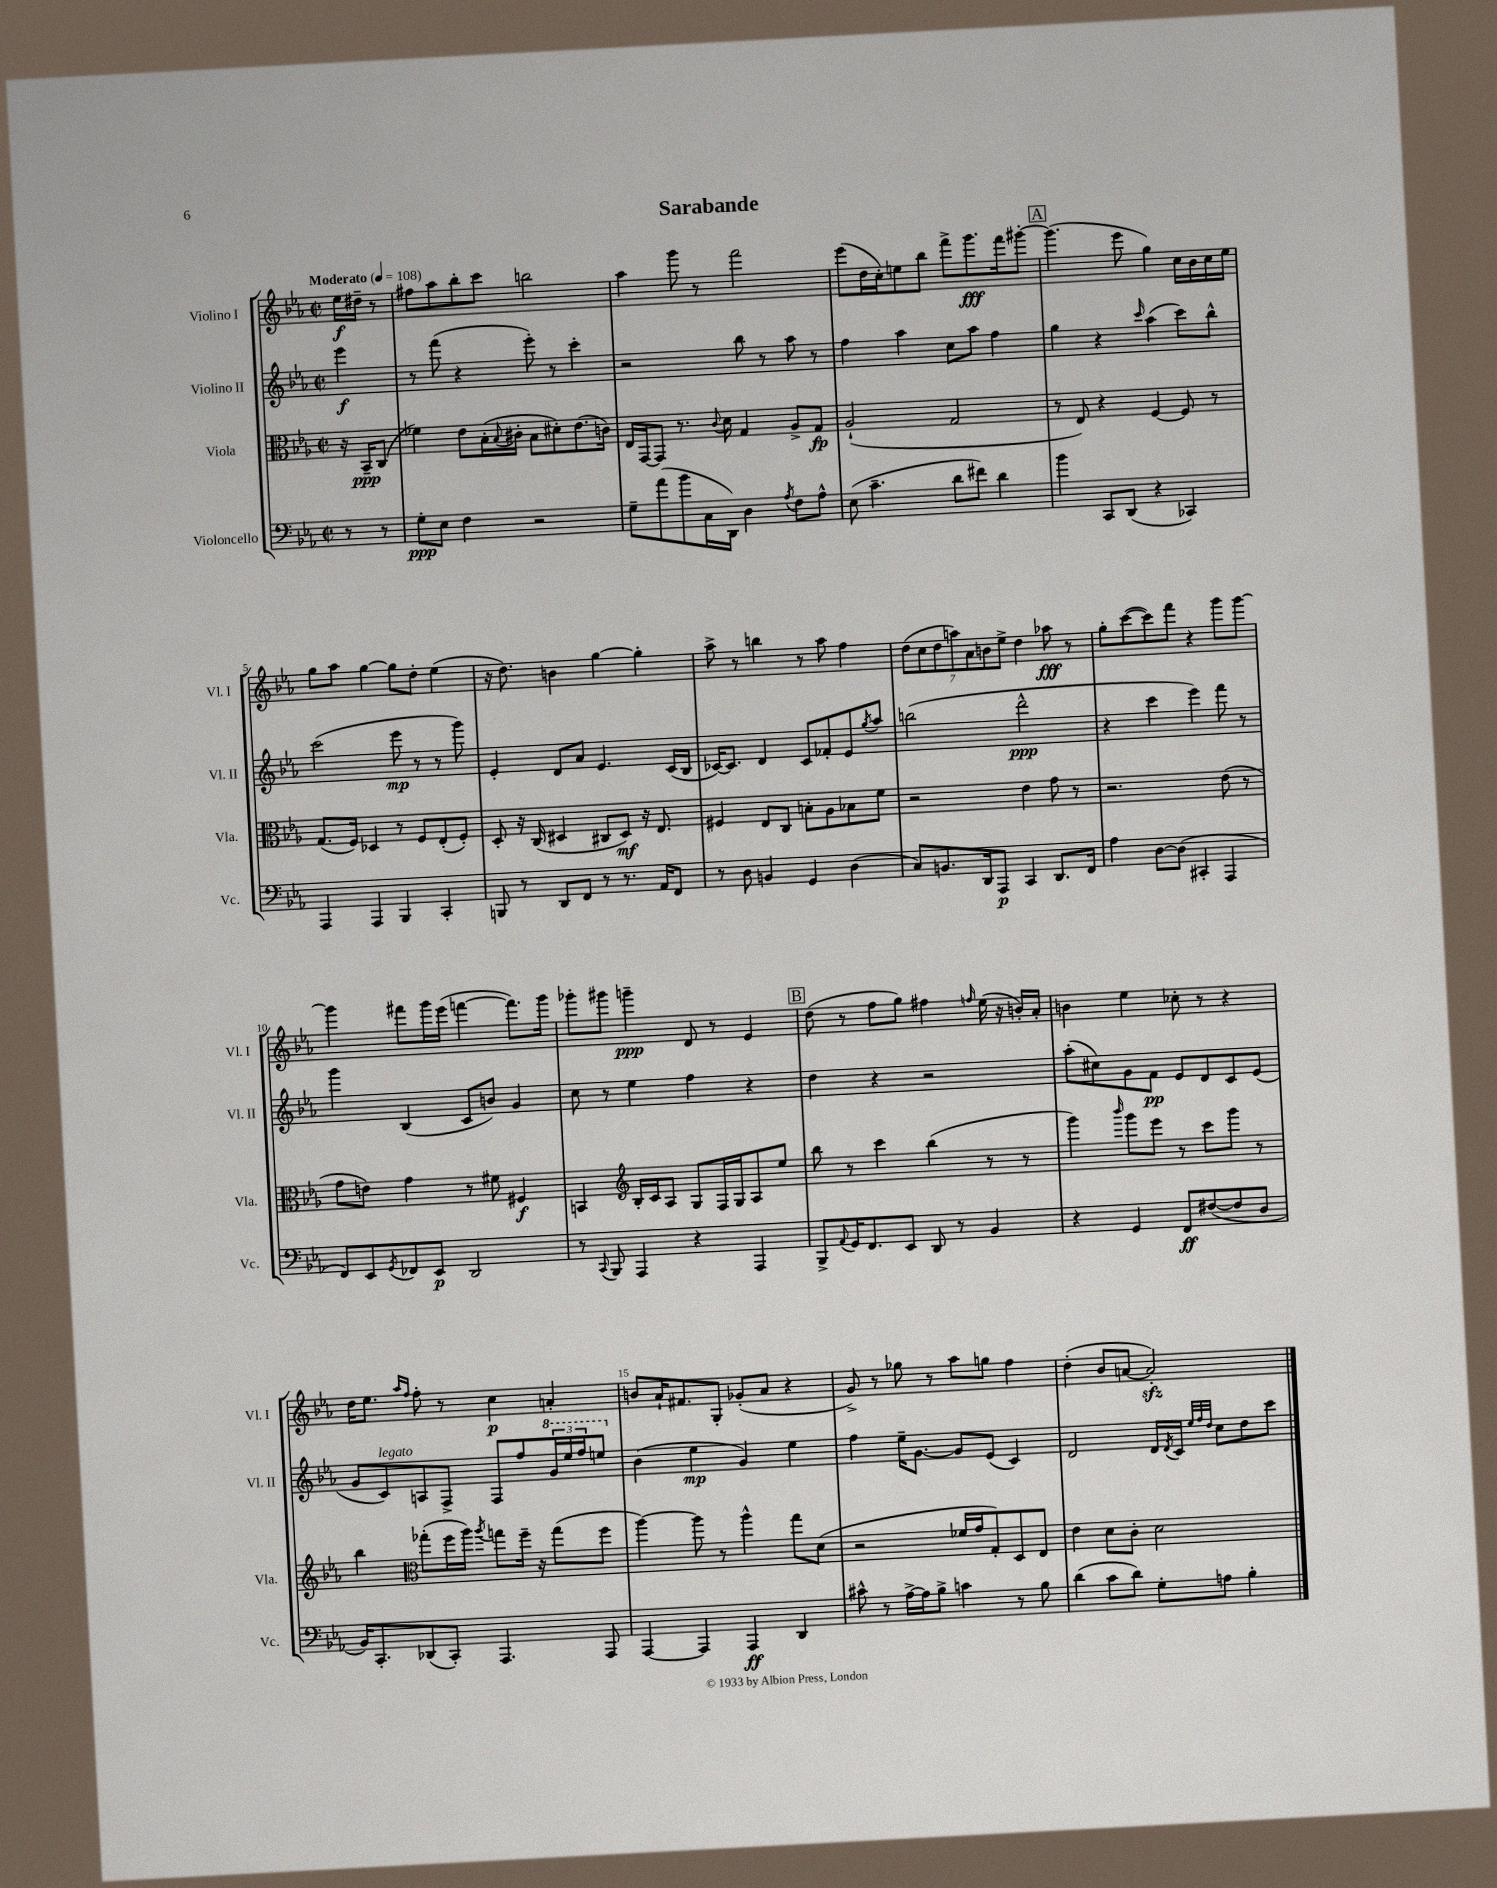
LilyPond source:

\header { title = "Sarabande" }
<<
\new StaffGroup <<
\new Staff = "s0" \with { instrumentName = "Violino I" shortInstrumentName = "Vl. I" } {
    \clef treble \key ees \major \defaultTimeSignature \time 2/2 \partial 4 \tempo "Moderato" 4 = 108
    ees''16\f dis''16-- r8 |
    fis''8 aes''8 bes''8-. c'''8 b''2 |
    aes''4 g'''8 r8 f'''2 |
    ees'''8( d''16 c''16-.) e''8 bes''8 f'''8-> g'''8.\fff f'''16 gis'''8~-. |
    \mark \markup { \box "A" } gis'''4.( ees'''8 g''4) c''16 bes'16 c''16 ees''16 |
    g''8 aes''8 g''4~ g''8 d''8-. ees''4( |
    r16 d''8.) b'4 g''4~ g''4-. |
    aes''8-> r8 b''4 r8 aes''8 f''4 |
    \tuplet 7/4 { d''8( c''8 d''8 a''8) aes'8 b'8 ees''8-> } d''4 aes''8\fff r8 |
    g''8-. c'''8~( c'''8) f'''8 r4 g'''8 g'''8~ |
    g'''4 fis'''8 g'''16 ees'''16( f'''4~ f'''8.) g'''16 |
    ges'''8-. gis'''8 g'''4--\ppp d'8 r8 ees'4 |
    \mark \markup { \box "B" } d''8( r8 f''8 g''8) fis''4 \grace { f''16 } ees''16( r16 b'16-.) aes'16-. |
    b'4 ees''4 ces''8-. r8 r4 |
    d''16 ees''8. \grace { aes''16 f''16 } f''8-. r8 c''4\p a'4-. |
    b'8 aes'16-! fis'8. g8-. ges'8-.( aes'8 r4 |
    g'8->) r8 ges''8 r8 aes''8 g''8 f''4 |
    d''4-.( bes'8 a'8~ a'2-.\sfz) \bar "|." |
}
\new Staff = "s1" \with { instrumentName = "Violino II" shortInstrumentName = "Vl. II" } {
    \clef treble \key ees \major \defaultTimeSignature \time 2/2 \partial 4
    ees'''4\f |
    r8 f'''8( r4 ees'''8-.) r8 c'''4-. |
    r2 bes''8 r8 aes''8 r8 |
    f''4 aes''4 c''8 aes''8 f''4 |
    \mark \markup { \box "A" } g''4 r4 \grace { c'''16 } aes''4( c'''8) bes''8-^ |
    c'''2( ees'''8\mp r8 r8 g'''8) |
    ees'4-. d'8 aes'8 ees'4. c'16( bes16 |
    ces'16~) ces'8. d'4 ces'8 fes'8-. ees'8 \acciaccatura { g''8 } aes''8 |
    b''2( d'''2-^\ppp |
    r4 c'''4 ees'''4) f'''8 r8 |
    g'''4 bes4( c'8 b'8) g'4 |
    c''8 r8 ees''4 f''4 r4 |
    \mark \markup { \box "B" } d''4 r4 r2 |
    aes''8-.( cis''8) g'8 f'8\pp ees'8 d'8 c'8 ees'8( |
    g'8 c'8^\markup { \italic "legato" }) a8 f8-> f8 f''8 \tuplet 3/2 { \ottava #1 g''16 ees'''16 f'''16 } e'''8 \ottava #0 |
    bes'4( ees''4\mp g'4) ees''4 |
    f''4 ees''16-- g'8.~ g'8 ees'8( c'4) |
    d'2 d'16 \acciaccatura { d'8 } c'16 \grace { ees''32 f''32 d''32 } c''8 d''8 c'''8 \bar "|." |
}
\new Staff = "s2" \with { instrumentName = "Viola" shortInstrumentName = "Vla." } {
    \clef alto \key ees \major \defaultTimeSignature \time 2/2 \partial 4
    r16 bes,16--\ppp c8( |
    fes'4) ees'8 bes16-.( \appoggiatura { bes8 } cis'16-. bes8 dis'8-.) ees'8.( c'16) |
    ees16 g,16~ g,8 r8. \appoggiatura { c'8 } d'16 g4 aes8-> g8\fp |
    aes2-!( g2 |
    \mark \markup { \box "A" } r8 ees8) r4 f4~ f8 r8 |
    g8.( f16) des4 r8 f8 ees8-.( f8-.) |
    d8-. r16 c16( dis4 cis8 dis8\mf) r16 ees8. |
    fis4 ees8 c8 b8-. aes8 bes8 f'8 |
    r2 ees'4 g'8 r8 |
    r2. ees'8( r8 |
    g'8 e'8) g'4 r8 fis'8 fis4\f |
    b,4 \clef treble bes16-. c'16 aes8 g8 f16 g16 aes8 ees''8 |
    \mark \markup { \box "B" } bes''8 r8 c'''4 bes''4( r8 r8 |
    g'''4) \grace { bes'''16 } g'''8 ees'''8 r8 c'''8 g'''8 r8 |
    bes''4 \clef alto ges''8-.( f''16 aes''16) \acciaccatura { aes''8 } g''8 f''16-- r16 g''8( f''8 |
    aes''4~) aes''8 r8 aes''4-^ g''8 d'8( |
    r2 fes'16 g'16 g8-.) d8 ees8 |
    ees'4 d'8 c'8-. d'2 \bar "|." |
}
\new Staff = "s3" \with { instrumentName = "Violoncello" shortInstrumentName = "Vc." } {
    \clef bass \key ees \major \defaultTimeSignature \time 2/2 \partial 4
    r8 r8 |
    g8-.\ppp ees8 f4 r2 |
    g8-- aes'8( bes'8 c16 d,16) d4 \acciaccatura { aes8 } f8 aes8-^ |
    ees8( c'4.-- d'8 fis'8) d'4 |
    \mark \markup { \box "A" } bes'4 c,8 d,8( r4 ces,4) |
    aes,,4 aes,,4 bes,,4 c,4-. |
    b,,8 r8 d,8 f,8 r8 r8. aes,16 f,8 |
    r8 d8 b,4 g,4 d4( |
    c8) b,8. d,16 aes,,8\p c,4 d,8. f,16 |
    aes4 d8~ d8( cis,4-. aes,,4 |
    f,8) ees,8 \acciaccatura { g,8 } fes,8 ees,8\p d,2 |
    r8 \appoggiatura { c,8 } bes,,8 aes,,4 r4 aes,,4 |
    \mark \markup { \box "B" } bes,,8-> \appoggiatura { aes,8 } g,16 f,8. ees,8 d,8 r8 bes,4 |
    r4 g,4 f,8\ff fis8~( fis8 d8 |
    bes,16) c,8.-. des,8( c,8-.) aes,,4. aes,,8 |
    aes,,4~ aes,,4 aes,,4\ff d,4 |
    cis'8-^ r8 aes16~-> aes16 bes8-> c'4 r8 bes8 |
    d'4( c'8 d'8) g8-. a8 bes4-. \bar "|." |
}
>>
>>
\layout { \context { \Score \override BarNumber.break-visibility = ##(#f #t #t) barNumberVisibility = #(every-nth-bar-number-visible 5) } }
